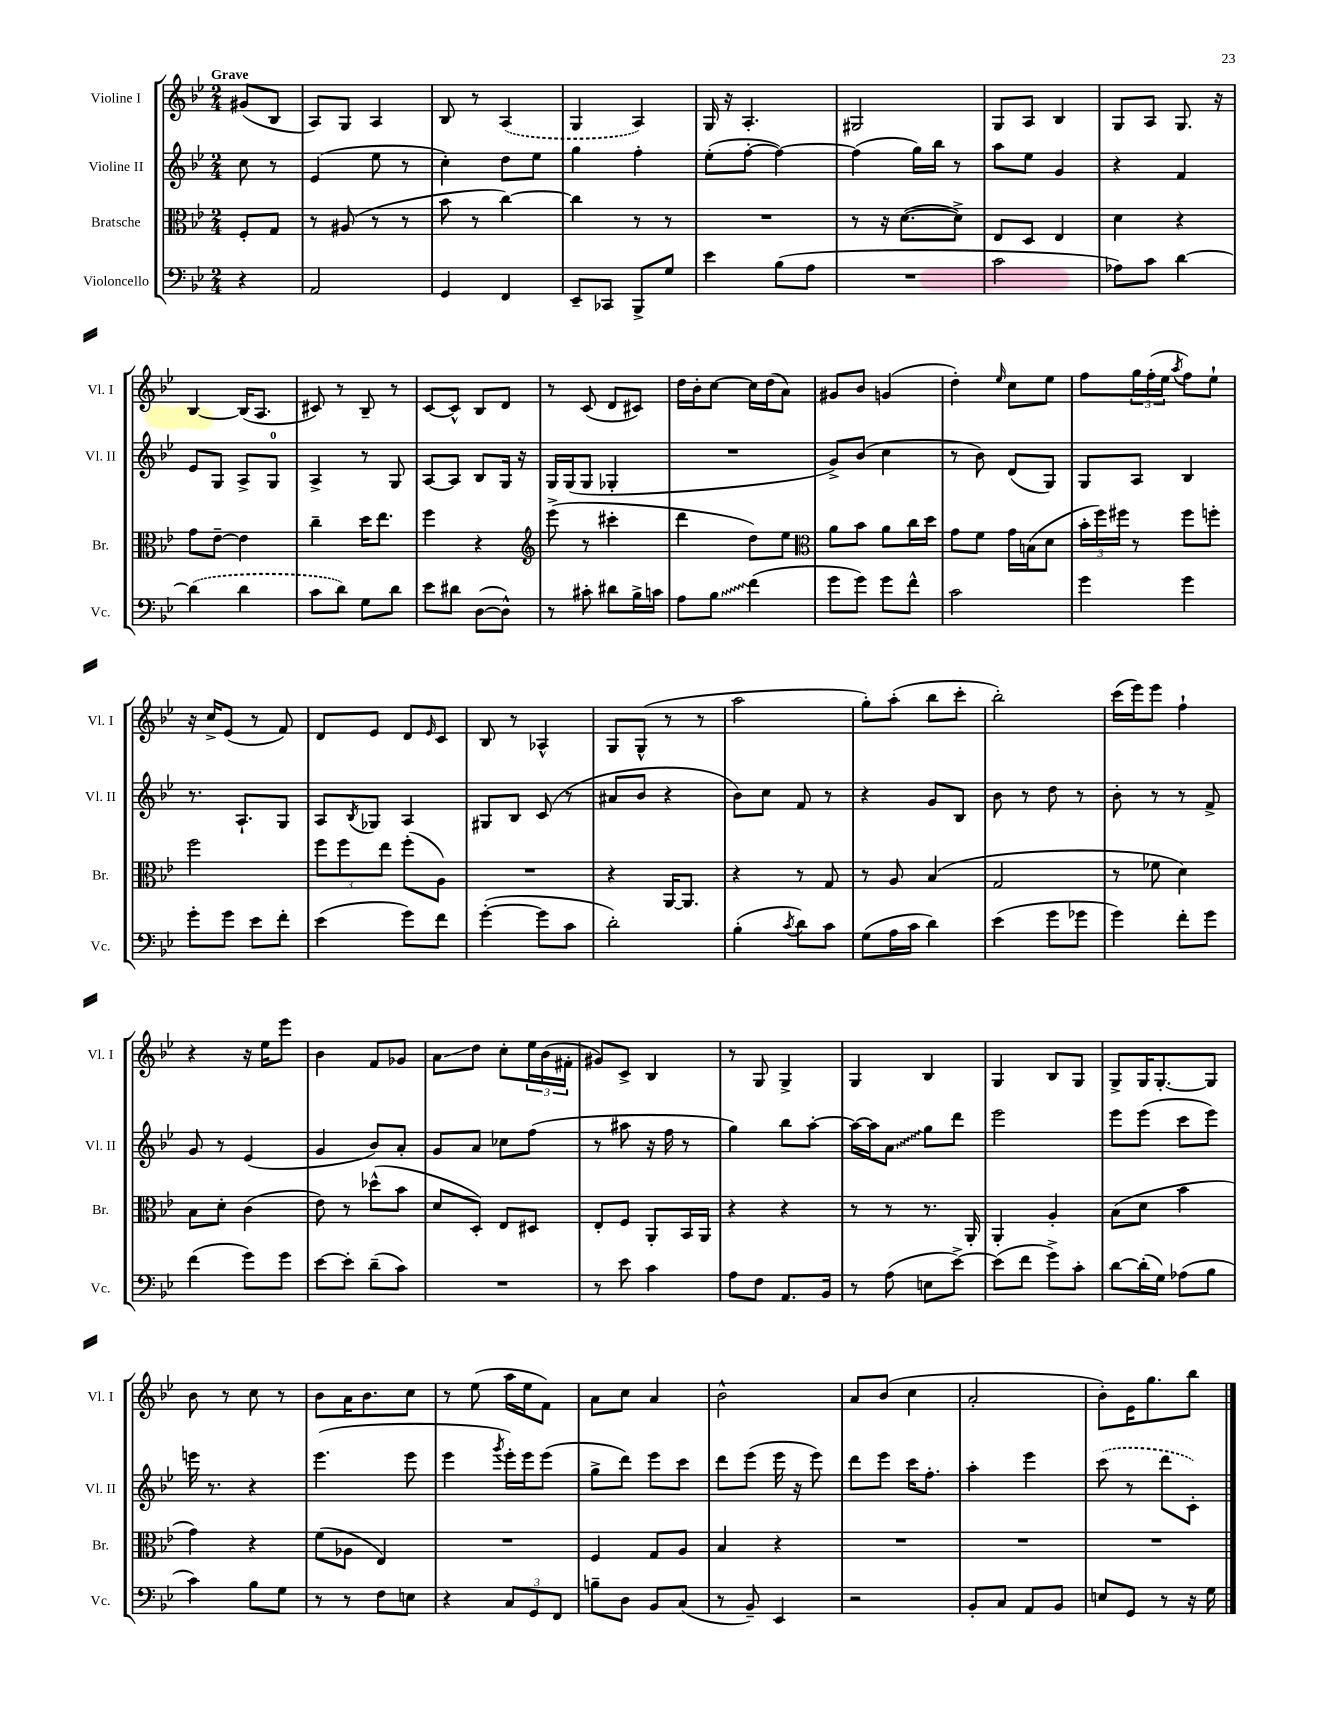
<<
\new StaffGroup <<
\new Staff = "s0" \with { instrumentName = "Violine I" shortInstrumentName = "Vl. I" } {
    \clef treble \key bes \major \numericTimeSignature \time 2/4 \partial 4 \tempo "Grave"
    gis'8( bes8 |
    a8) g8 a4 |
    bes8 r8 \once \slurDashed a4( |
    g4 a4) |
    g16 r16 a4.-. |
    gis2 |
    g8 a8 bes4 |
    g8 a8 g8. r16 |
    bes4~ bes16( a8. |
    cis'8) r8 bes8-- r8 |
    c'8~ c'8-^ bes8 d'8 |
    r8 c'8( d'8 cis'8) |
    d''16 bes'16-. c''8~ c''16 d''16( a'8) |
    gis'8 bes'8 g'4( |
    d''4-.) \grace { ees''16 } c''8 ees''8 |
    f''8 \tuplet 3/2 { g''16 f''16-.( ees''16 } \acciaccatura { a''8 } f''8) ees''8-! |
    r16 c''16-> ees'8( r8 f'8) |
    d'8 ees'8 d'8 \grace { ees'16 } c'8 |
    bes8 r8 aes4-^ |
    g8 g8-^( r8 r8 |
    a''2 |
    g''8-.) a''8-.( bes''8 c'''8-. |
    bes''2-.) |
    c'''16( ees'''16) ees'''8 f''4-! |
    r4 r16 ees''16 ees'''8 |
    bes'4 f'8 ges'8 |
    a'8\glissando d''8 c''8-. \tuplet 3/2 { ees''16 bes'16( fis'16-. } |
    gis'8) c'8-> bes4 |
    r8 g8 g4-> |
    g4 bes4 |
    g4 bes8 g8 |
    g8-> g16 g8.~-. g8 |
    bes'8 r8 c''8 r8 |
    bes'8 a'16 bes'8. c''8 |
    r8 ees''8( a''16 ees''16 f'8) |
    a'8 c''8 a'4 |
    bes'2-^ |
    a'8 bes'8( c''4 |
    a'2-. |
    bes'8-.) ees'16 g''8. bes''8 \bar "|." |
}
\new Staff = "s1" \with { instrumentName = "Violine II" shortInstrumentName = "Vl. II" } {
    \clef treble \key bes \major \numericTimeSignature \time 2/4 \partial 4
    c''8 r8 |
    ees'4( ees''8 r8 |
    c''4-.) d''8 ees''8 |
    g''4 f''4-. |
    ees''8-.( f''8~-. f''4~) |
    f''4( g''16) bes''16 r8 |
    a''8 ees''8 g'4 |
    r4 f'4 |
    ees'8 g8 a8-> g8-0 |
    a4-> r8 g8 |
    a8~ a8 bes8 g16 r16 |
    g16 g16( g8 ges4-. |
    R2 |
    g'8->) bes'8( c''4 |
    r8 bes'8) d'8( g8) |
    g8 a8 bes4 |
    r8. a8.-! g8 |
    a8 \acciaccatura { bes8 } ges8 a4 |
    gis8 bes8 c'8( r8 |
    ais'8 bes'8 r4 |
    bes'8) c''8 f'8 r8 |
    r4 g'8 bes8 |
    bes'8 r8 d''8 r8 |
    bes'8-. r8 r8 f'8-> |
    g'8 r8 ees'4( |
    g'4 bes'8) a'8-. |
    g'8 a'8 ces''8 f''8( |
    r8 ais''8 r16 f''16 r8 |
    g''4) bes''8 a''8~-. |
    a''16~ a''16 \once \override Glissando.style = #'zigzag a'8\glissando g''8 d'''8 |
    ees'''2 |
    ees'''8 ees'''8( c'''8 ees'''8) |
    e'''16 r8. r4 |
    ees'''4.( ees'''8 |
    ees'''4 \acciaccatura { g'''8 } ees'''16-.) ees'''16 ees'''8( |
    g''8-> d'''8) ees'''8 c'''8 |
    d'''8 ees'''8( ees'''16 r16 ees'''8) |
    d'''8 ees'''8 c'''16 f''8.-. |
    a''4-. ees'''4 |
    \once \slurDashed c'''8( r8 d'''8 c'8-.) \bar "|." |
}
\new Staff = "s2" \with { instrumentName = "Bratsche" shortInstrumentName = "Br." } {
    \clef alto \key bes \major \numericTimeSignature \time 2/4 \partial 4
    f8-. g8 |
    r8 ais8( r8 r8 |
    bes'8 r8 c''4~) |
    c''4 r8 r8 |
    R2 |
    r8 r16 d'8.~( d'8->) |
    ees8 d8 ees4 |
    d'4 r4 |
    g'8 ees'8~-- ees'4 |
    c''4-- d''16 ees''8. |
    f''4 r4 |
    \clef treble ees'''8->( r8 cis'''4-. |
    d'''4 d''8) ees''8 |
    \clef alto a'8 bes'8 a'8 c''16 d''16 |
    g'8 f'8 g'16 b16( d'8 |
    \tuplet 3/2 { bes'16-. f''16) fis''16 } r8 fis''8 f''8-. |
    f''2 |
    \tuplet 3/2 { f''8 f''8 ees''8 } f''8-.( a8) |
    R2 |
    r4 a,16~ a,8. |
    r4 r8 g8 |
    r8 a8 bes4( |
    g2 |
    r8 fes'8 d'4) |
    bes8 d'8-. c'4( |
    ees'8) r8 des''8-^( bes'8 |
    d'8 d8-.) ees8 dis8 |
    ees8-. f8 a,8-. bes,16 a,16 |
    r4 r4 |
    r8 r8 r8. a,16-. |
    a,4-. a4-. |
    bes8( d'8 bes'4 |
    g'4) r4 |
    f'8( aes8 ees4) |
    R2 |
    f4 g8 a8 |
    bes4 r4 |
    R2 |
    R2 |
    R2 \bar "|." |
}
\new Staff = "s3" \with { instrumentName = "Violoncello" shortInstrumentName = "Vc." } {
    \clef bass \key bes \major \numericTimeSignature \time 2/4 \partial 4
    r4 |
    a,2 |
    g,4 f,4 |
    ees,8-- ces,8 bes,,8-> g8 |
    ees'4 bes8( a8 |
    R2 |
    c'2 |
    aes8) c'8 d'4~ |
    \once \slurDashed d'4( d'4 |
    c'8 d'8) g8 d'8 |
    ees'8 dis'8 d8~( d8-^) |
    r8 cis'8-. dis'8 bes16-> c'16 |
    a8 \once \override Glissando.style = #'zigzag bes8\glissando f'4( |
    g'8 g'8) g'8 f'8-^ |
    c'2 |
    g'4 g'4 |
    g'8-. g'8 ees'8 f'8-. |
    ees'4( g'8) f'8 |
    g'4~-.( g'8 c'8 |
    d'2-.) |
    bes4-.( \acciaccatura { c'8 } d'8) c'8 |
    g8( a16 c'16 d'4) |
    ees'4( g'8 ges'8 |
    g'4) f'8-. g'8 |
    f'4( g'8) g'8 |
    ees'8~ ees'8-. d'8--( c'8) |
    R2 |
    r8 ees'8 c'4 |
    a8 f8 a,8. bes,16 |
    r8 a8( e8 ees'8~->) |
    ees'8( f'8 g'8->) c'8-. |
    d'8~ d'16-.( g16) aes8( bes8 |
    c'4) bes8 g8 |
    r8 r8 f8 e8 |
    r4 \tuplet 3/2 { c8 g,8 f,8 } |
    b8-- d8 bes,8 c8( |
    r8 bes,8--) ees,4 |
    r2 |
    bes,8-. c8 a,8 bes,8 |
    e8 g,8 r8 r16 g16 \bar "|." |
}
>>
>>
\layout { \context { \Score \remove "Bar_number_engraver" } }
